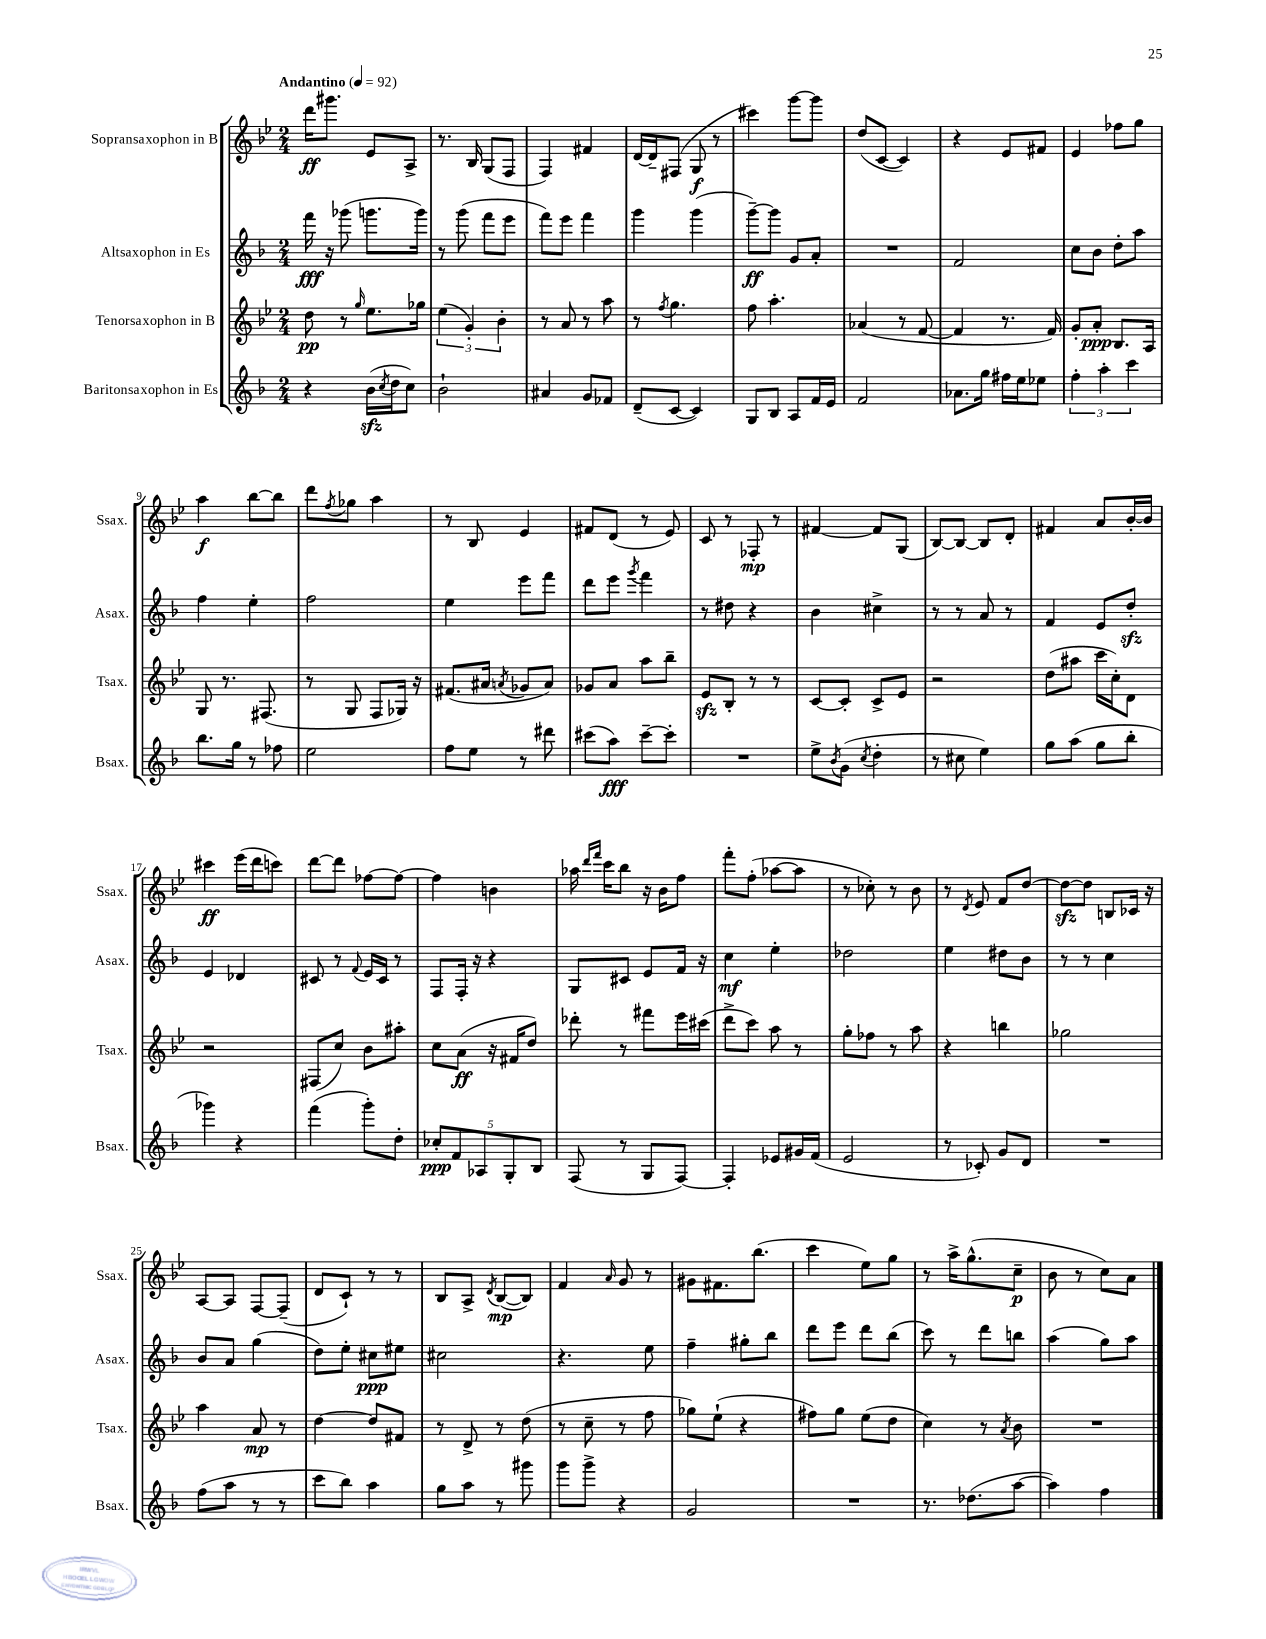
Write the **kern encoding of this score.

**kern	**dynam	**kern	**dynam	**kern	**dynam	**kern	**dynam
*part4	*part4	*part3	*part3	*part2	*part2	*part1	*part1
*staff4	*staff4	*staff3	*staff3	*staff2	*staff2	*staff1	*staff1
*I"Baritonsaxophon in Es	*	*I"Tenorsaxophon in B	*	*I"Altsaxophon in Es	*	*I"Sopransaxophon in B	*
*I'Bsax.	*	*I'Tsax.	*	*I'Asax.	*	*I'Ssax.	*
*clefG2	*	*clefG2	*	*clefG2	*	*clefG2	*
*k[b-]	*	*k[b-e-]	*	*k[b-]	*	*k[b-e-]	*
*M2/4	*	*M2/4	*	*M2/4	*	*M2/4	*
*MM92	*	*MM92	*	*MM92	*	*MM92	*
=1	=1	=1	=1	=1	=1	=1	=1
!	!	!	!	!	!	!LO:TX:a:B:t=Andantino	!
4r	.	8dd\	pp	16fff\	fff	16ddd\KL	ff
.	.	.	.	16r	.	8.ggg#X\J	.
.	.	8r	.	(8ggg-X\	.	.	.
.	.	16qqgg/	.	.	.	.	.
(16b-zz\LL	.	8.ee-\L	.	8.gggn\L	.	8e-/L	.
8qcc/	.	.	.	.	.	.	.
16dd\J	.	.	.	.	.	.	.
8cc\J)	.	.	.	.	.	8A^/J	.
.	.	16gg-X\Jk	.	16ggg\Jk)	.	.	.
=2	=2	=2	=2	=2	=2	=2	=2
2b-`\	.	(6ee-\	.	8r	.	8.r	.
.	.	.	.	(8ggg\	.	.	.
.	.	6g'/)	.	.	.	.	.
.	.	.	.	.	.	16B-/	.
.	.	.	.	8fff\L	.	(8G/L	.
.	.	6b-'\	.	.	.	.	.
.	.	.	.	8eee\J	.	8F/J	.
=3	=3	=3	=3	=3	=3	=3	=3
4a#X/	.	8r	.	8fff\L)	.	4F/)	.
.	.	8a/	.	8eee\J	.	.	.
8g/L	.	8r	.	4fff\	.	4f#X/	.
8f-X/J	.	8aa\	.	.	.	.	.
=4	=4	=4	=4	=4	=4	=4	=4
(8d~/L	.	8r	.	4ggg\	.	[16d/LL	.
.	.	.	.	.	.	16d~/J]	.
.	.	8qff/	.	.	.	.	.
[8c/J	.	4.gg\	.	.	.	(8F#X/J	.
4c/])	.	.	.	(4ggg\	.	8G/	f
.	.	.	.	.	.	8r	.
=5	=5	=5	=5	=5	=5	=5	=5
8G/L	.	8ff\	.	[8ggg~\L)	ff	4ccc#X\)	.
8B-/J	.	4.aa'\	.	8ggg\J]	.	.	.
8A/L	.	.	.	8g/L	.	[8ggg\L	.
16f/L	.	.	.	8a'/J	.	8ggg\J]	.
16e/JJ	.	.	.	.	.	.	.
=6	=6	=6	=6	=6	=6	=6	=6
2f/	.	(4a-X/	.	2r	.	(8dd/L	.
.	.	.	.	.	.	[8c/J	.
.	.	8r	.	.	.	4c/])	.
.	.	[8f/	.	.	.	.	.
=7	=7	=7	=7	=7	=7	=7	=7
8.a-X\L	.	4f/]	.	2f/	.	4r	.
16gg\Jk	.	.	.	.	.	.	.
16ff#X\LL	.	8.r	.	.	.	8e-/L	.
16ee\J	.	.	.	.	.	.	.
8ee-X\J	.	.	.	.	.	8f#X/J	.
.	.	16f/)	.	.	.	.	.
=8	=8	=8	=8	=8	=8	=8	=8
6ff'\	.	8g'/L	.	8cc\L	.	4e-/	.
.	.	8a'/J	ppp	8b-\J	.	.	.
6aa'\	.	.	.	.	.	.	.
.	.	8.B-/L	.	8dd'\L	.	8ff-X\L	.
6ccc\	.	.	.	.	.	.	.
.	.	.	.	8aa\J	.	8gg\J	.
.	.	16A/Jk	.	.	.	.	.
!!LO:LB:g=z
=9	=9	=9	=9	=9	=9	=9	=9
8.bb-\L	.	8G/	.	4ff\	.	4aa\	f
.	.	8.r	.	.	.	.	.
16gg\Jk	.	.	.	.	.	.	.
8r	.	.	.	4ee'\	.	[8bb-\L	.
.	.	(8.F#X/	.	.	.	.	.
8ff-X\	.	.	.	.	.	8bb-\J]	.
=10	=10	=10	=10	=10	=10	=10	=10
2ee\	.	8r	.	2ff\	.	8ddd\L	.
.	.	.	.	.	.	8qff/	.
.	.	8G/	.	.	.	8gg-X\J	.
.	.	8F/L	.	.	.	4aa\	.
.	.	16G-X/Jk)	.	.	.	.	.
.	.	16r	.	.	.	.	.
=11	=11	=11	=11	=11	=11	=11	=11
8ff\L	.	(8.f#X/L	.	4ee\	.	8r	.
8ee\J	.	.	.	.	.	8B-/	.
.	.	16a#X/Jk	.	.	.	.	.
.	.	8qan/	.	.	.	.	.
8r	.	8g-X/L	.	8eee\L	.	4e-/	.
8ddd#X\	.	8a/J)	.	8fff\J	.	.	.
=12	=12	=12	=12	=12	=12	=12	=12
(8ccc#X\L	.	8g-X/L	.	8ddd\L	.	8f#X/L	.
8aa\J)	fff	8a/J	.	8eee\J	.	(8d/J	.
.	.	.	.	8qggg/	.	.	.
[8ccc#~\L	.	8aa\L	.	4fff\	.	8r	.
8ccc#'\J]	.	8bb-~\J	.	.	.	8e-/)	.
=13	=13	=13	=13	=13	=13	=13	=13
2r	.	8e-zz/L	.	8r	.	8c/	.
.	.	8B-'/J	.	8dd#X\	.	8r	.
.	.	8r	.	4r	.	8F-X'/	mp
.	.	8r	.	.	.	8r	.
=14	=14	=14	=14	=14	=14	=14	=14
8ee^\L	.	[8c/L	.	4b-\	.	[4f#X/	.
8qb-/	.	.	.	.	.	.	.
(8g\J	.	8c'/J]	.	.	.	.	.
8qcc/	.	.	.	.	.	.	.
4dd'\	.	8c^/L	.	4cc#X^\	.	8f#/L]	.
.	.	8e-/J	.	.	.	(8G/J	.
=15	=15	=15	=15	=15	=15	=15	=15
8r	.	2r	.	8r	.	[8B-/L)	.
8cc#X\	.	.	.	8r	.	8B-/J_	.
4ee\)	.	.	.	8a/	.	8B-/L]	.
.	.	.	.	8r	.	8d'/J	.
=16	=16	=16	=16	=16	=16	=16	=16
8gg\L	.	(8dd\L	.	4f/	.	4f#X/	.
(8aa\J	.	8aa#X\J	.	.	.	.	.
8gg\L	.	16ccc\LL	.	8e/L	.	8a/L	.
.	.	16cc'\J)	.	.	.	.	.
8bb-'\J	.	8d\J	.	8ddzz'/J	.	[16b-'/L	.
.	.	.	.	.	.	16b-/JJ]	.
!!LO:LB:g=z
=17	=17	=17	=17	=17	=17	=17	=17
4ggg-X\)	.	2r	.	4e/	.	4ccc#X\	ff
4r	.	.	.	4d-X/	.	(16eee-\LL	.
.	.	.	.	.	.	16ddd\J	.
.	.	.	.	.	.	8cccn\J)	.
=18	=18	=18	=18	=18	=18	=18	=18
(4fff\	.	(8F#X/L	.	8c#X/	.	[8ddd\L	.
.	.	8cc/J)	.	8r	.	8ddd\J]	.
.	.	.	.	8qqf/	.	.	.
8ggg'\L)	.	8b-\L	.	16e/LL	.	[8ff-X\L	.
.	.	.	.	16c#/JJ	.	.	.
8dd'\J	.	8aa#X'\J	.	8r	.	8ff-\J_	.
=19	=19	=19	=19	=19	=19	=19	=19
10cc-X'/L	ppp	8cc\L	.	8F/L	.	4ff-\]	.
10f/	.	.	.	.	.	.	.
.	.	(8a\J	ff	16F'/Jk	.	.	.
.	.	.	.	16r	.	.	.
10A-X/	.	.	.	.	.	.	.
.	.	16r	.	4r	.	4bn\	.
10G'/	.	.	.	.	.	.	.
.	.	16f#X/KL	.	.	.	.	.
.	.	8dd/J)	.	.	.	.	.
10B-/J	.	.	.	.	.	.	.
=20	=20	=20	=20	=20	=20	=20	=20
(8F/	.	8ddd-X'\	.	8G/L	.	16aa-X\	.
.	.	.	.	.	.	16qqddd/LL	.
.	.	.	.	.	.	16qqfff/JJ	.
.	.	.	.	.	.	16ccc\KL	.
8r	.	8r	.	8c#X/J	.	8bb-\J	.
8G/L	.	8fff#X\L	.	8e/L	.	16r	.
.	.	.	.	.	.	16b-\KL	.
[8F/J)	.	16eee-\L	.	16f/Jk	.	8ff\J	.
.	.	(16ccc#X\JJ	.	16r	.	.	.
=21	=21	=21	=21	=21	=21	=21	=21
4F'/]	.	8ddd^\L	.	4cc\	mf	8fff'\L	.
.	.	8ccc\J)	.	.	.	(8ff'\J	.
8e-X/L	.	8aa\	.	4ee'\	.	[8aa-X\L	.
16g#X/L	.	8r	.	.	.	8aa-\J]	.
(16f/JJ	.	.	.	.	.	.	.
=22	=22	=22	=22	=22	=22	=22	=22
2e/	.	8gg'\L	.	2dd-X\	.	8r	.
.	.	8ff-X\J	.	.	.	8cc-X'\)	.
.	.	8r	.	.	.	8r	.
.	.	8aa\	.	.	.	8b-\	.
=23	=23	=23	=23	=23	=23	=23	=23
8r	.	4r	.	4ee\	.	8r	.
.	.	.	.	.	.	8qd/	.
8c-X'/)	.	.	.	.	.	8e-/	.
8g/L	.	4bbn\	.	8dd#X\L	.	8f/L	.
8d/J	.	.	.	8b-\J	.	[8dd/J	.
=24	=24	=24	=24	=24	=24	=24	=24
2r	.	2gg-X\	.	8r	.	8ddzz\L_	.
.	.	.	.	8r	.	8dd\J]	.
.	.	.	.	4cc\	.	8Bn/L	.
.	.	.	.	.	.	16c-X/Jk	.
.	.	.	.	.	.	16r	.
!!LO:LB:g=z
=25	=25	=25	=25	=25	=25	=25	=25
(8ff\L	.	4aa\	.	8b-/L	.	[8A/L	.
8aa\J	.	.	.	8a/J	.	8A/J]	.
8r	.	8a/	mp	(4gg\	.	[8F/L	.
8r	.	8r	.	.	.	(8F~/J]	.
=26	=26	=26	=26	=26	=26	=26	=26
8ccc\L	.	[4dd\	.	8dd\L)	.	8d/L	.
8bb-\J)	.	.	.	8ee'\J	.	8c`/J)	.
4aa\	.	8dd/L]	.	8cc#X\L	ppp	8r	.
.	.	8f#X/J	.	8ee#X\J	.	8r	.
=27	=27	=27	=27	=27	=27	=27	=27
8gg\L	.	8r	.	2cc#X\	.	8B-/L	.
8aa\J	.	8d^/	.	.	.	8A^/J	.
.	.	.	.	.	.	8qd/	.
8r	.	8r	.	.	.	([8B-/L	mp
8ggg#X\	.	(8dd\	.	.	.	8B-/J])	.
=28	=28	=28	=28	=28	=28	=28	=28
8ggg\L	.	8r	.	4.r	.	4f/	.
8ggg^\J	.	8cc~\	.	.	.	.	.
.	.	.	.	.	.	16qqa/	.
4r	.	8r	.	.	.	8g/	.
.	.	8ff\	.	8ee\	.	8r	.
=29	=29	=29	=29	=29	=29	=29	=29
2g/	.	8gg-X\L)	.	4ff~\	.	8g#X\L	.
.	.	(8ee-`\J	.	.	.	8.f#X\	.
.	.	4r	.	8gg#X'\L	.	.	.
.	.	.	.	.	.	(8.bb-\J	.
.	.	.	.	8bb-\J	.	.	.
=30	=30	=30	=30	=30	=30	=30	=30
2r	.	8ff#X\L)	.	8ddd\L	.	4ccc\	.
.	.	8gg\J	.	8eee\J	.	.	.
.	.	(8ee-\L	.	8ddd\L	.	8ee-\L)	.
.	.	8dd\J	.	(8bb-\J	.	8gg\J	.
=31	=31	=31	=31	=31	=31	=31	=31
8.r	.	4cc\)	.	8ccc\)	.	8r	.
.	.	.	.	8r	.	16aa^\KL	.
(8.dd-X\L	.	.	.	.	.	(8.gg^^\	.
.	.	8r	.	8ddd\L	.	.	.
.	.	8qa/	.	.	.	.	.
[8aa\J	.	8b-\	.	8bbn\J	.	8cc~\J	p
=32	=32	=32	=32	=32	=32	=32	=32
4aa\])	.	2r	.	(4aa\	.	8b-\	.
.	.	.	.	.	.	8r	.
4ff\	.	.	.	8gg\L)	.	8cc\L)	.
.	.	.	.	8aa\J	.	8a\J	.
==	==	==	==	==	==	==	==
*-	*-	*-	*-	*-	*-	*-	*-
